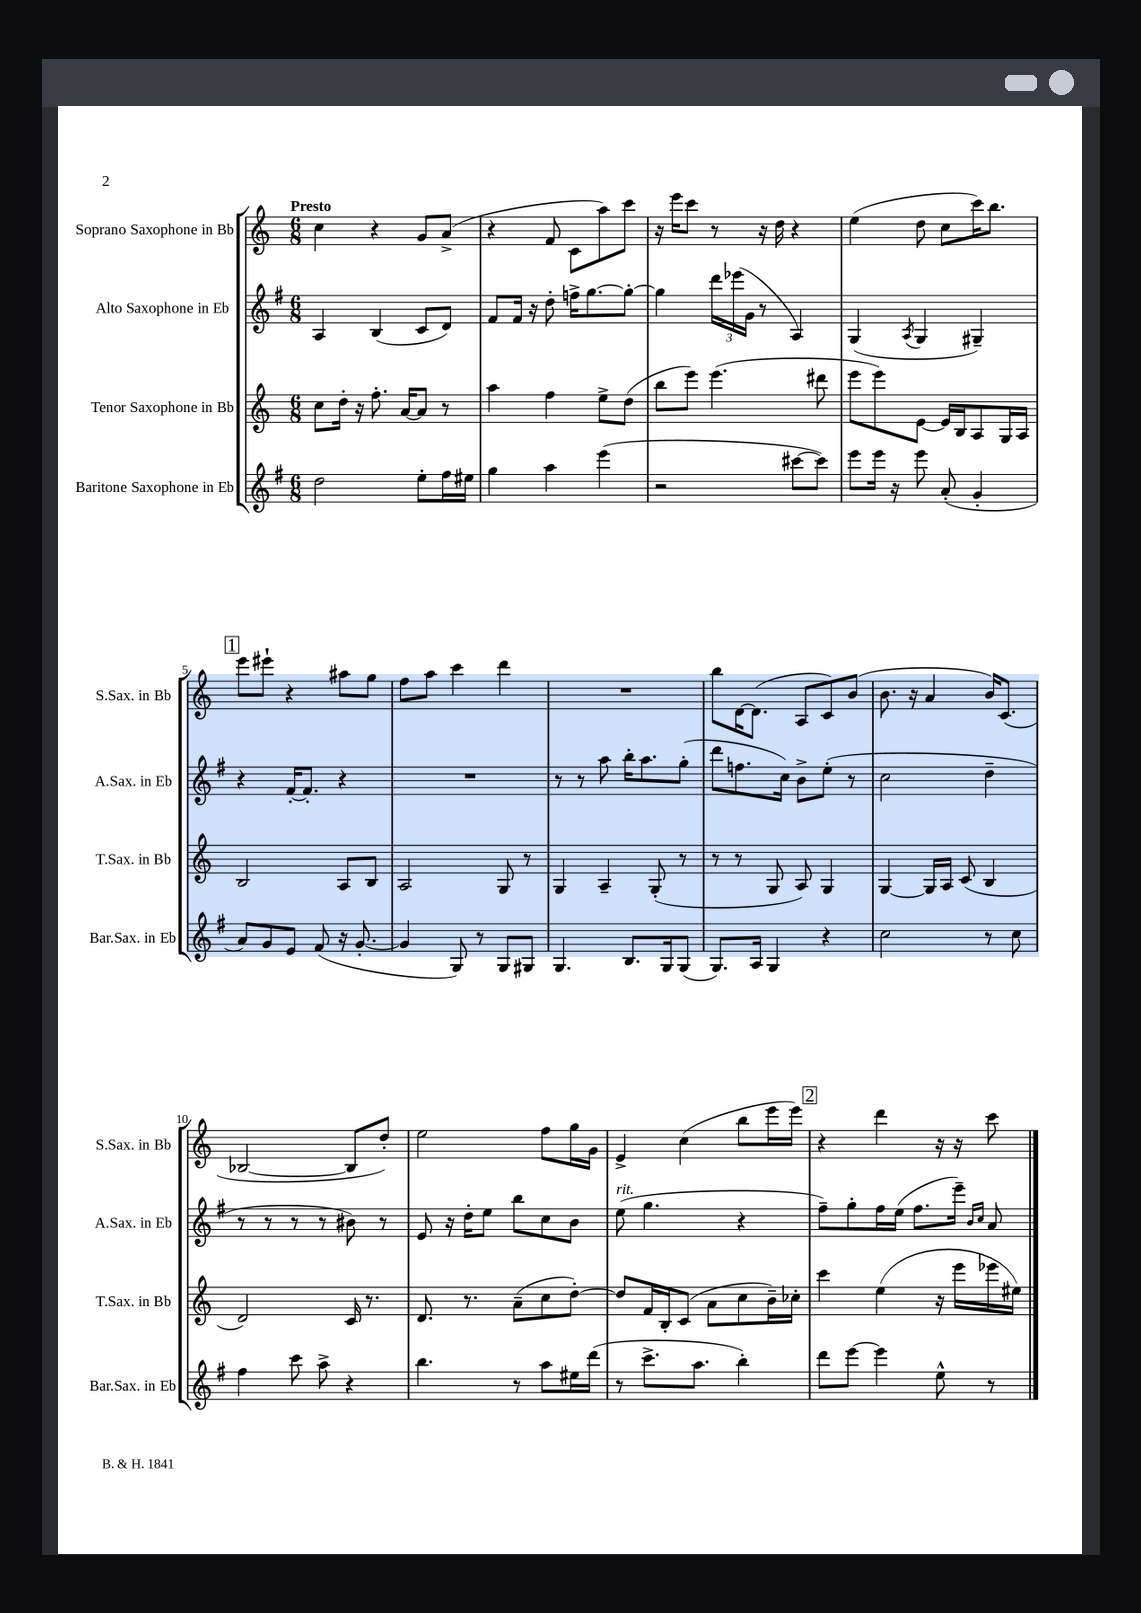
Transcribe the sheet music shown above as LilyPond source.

<<
\new StaffGroup <<
\new Staff = "s0" \with { instrumentName = "Soprano Saxophone in Bb" shortInstrumentName = "S.Sax. in Bb" } {
    \clef treble \key c \major \numericTimeSignature \time 6/8 \tempo "Presto"
    c''4 r4 g'8 a'8->( |
    r4 f'8 c'8 a''8) c'''8 |
    r16 e'''16 c'''8 r8 r16 d''16 r4 |
    e''4( d''8 c''8 c'''16) b''8. |
    \mark \markup { \box "1" } e'''8 eis'''8-! r4 ais''8 g''8 |
    f''8 a''8 c'''4 d'''4 |
    R2. |
    b''8 d'16~ d'8.( a8 c'8) b'8( |
    b'8. r16 a'4 b'16) c'8.( |
    bes2~ bes8 d''8-.) |
    e''2 f''8 g''16 g'16 |
    e'4-> c''4( b''8 e'''16 e'''16) |
    \mark \markup { \box "2" } r4 d'''4 r16 r16 c'''8 \bar "|." |
}
\new Staff = "s1" \with { instrumentName = "Alto Saxophone in Eb" shortInstrumentName = "A.Sax. in Eb" } {
    \clef treble \key g \major \numericTimeSignature \time 6/8
    a4 b4( c'8 d'8) |
    fis'8 fis'16 r16 d''8-. f''16-> g''8.~ g''8~-. |
    g''4 \tuplet 3/2 { d'''16 ees'''16( g'16 } r8 a4) |
    g4( \acciaccatura { a8 } g4 gis4--) |
    \mark \markup { \box "1" } r4 fis'16~-. fis'8.-. r4 |
    R2. |
    r8 r8 a''8 b''16-. a''8. g''8-.( |
    d'''8 f''8. c''16) b'8-> e''8-.( r8 |
    c''2 d''4-- |
    r8 r8 r8 r8 bis'8) r8 |
    e'8 r16 d''16-. e''8 b''8 c''8 b'8 |
    e''8^\markup { \italic "rit." }( g''4. r4 |
    \mark \markup { \box "2" } fis''8--) g''8-. fis''16 e''16( fis''8. e'''16--) \grace { b'16 c''16 } a'8 \bar "|." |
}
\new Staff = "s2" \with { instrumentName = "Tenor Saxophone in Bb" shortInstrumentName = "T.Sax. in Bb" } {
    \clef treble \key c \major \numericTimeSignature \time 6/8
    c''8 d''16-. r16 f''8.-. a'16~ a'8 r8 |
    a''4 f''4 e''8-> d''8( |
    b''8 e'''8) e'''4.( dis'''8 |
    e'''8 e'''8) e'8~ e'16 b16 a8 g16 a16 |
    \mark \markup { \box "1" } b2 a8 b8 |
    a2 g8 r8 |
    g4 a4-- g8-.( r8 |
    r8 r8 g8 a8) g4 |
    g4~ g16 a16 c'8( b4 |
    d'2) c'16 r8. |
    d'8. r8. a'8--( c''8 d''8~-.) |
    d''8 f'16 b16-. c'8( a'8 c''8 b'16--) ces''16-. |
    \mark \markup { \box "2" } c'''4 e''4( r16 e'''16 ees'''16 eis''16) \bar "|." |
}
\new Staff = "s3" \with { instrumentName = "Baritone Saxophone in Eb" shortInstrumentName = "Bar.Sax. in Eb" } {
    \clef treble \key g \major \numericTimeSignature \time 6/8
    d''2 e''8-. fis''16 eis''16 |
    g''4 a''4 e'''4( |
    r2 cis'''8~ cis'''8) |
    e'''8 e'''16 r16 e'''8 a'8-.( g'4-. |
    \mark \markup { \box "1" } a'8) g'8 e'8 fis'8( r16 g'8.~-. |
    g'4 g8) r8 g8 gis8 |
    g4. b8. g16 g8( |
    g8.) a16 g4 r4 |
    c''2 r8 c''8 |
    fis''4 c'''8 a''8-> r4 |
    b''4. r8 a''8 eis''16 d'''16( |
    r8 c'''8.-> a''8. b''4-.) |
    \mark \markup { \box "2" } d'''8 e'''8~ e'''4 e''8-^ r8 \bar "|." |
}
>>
>>
